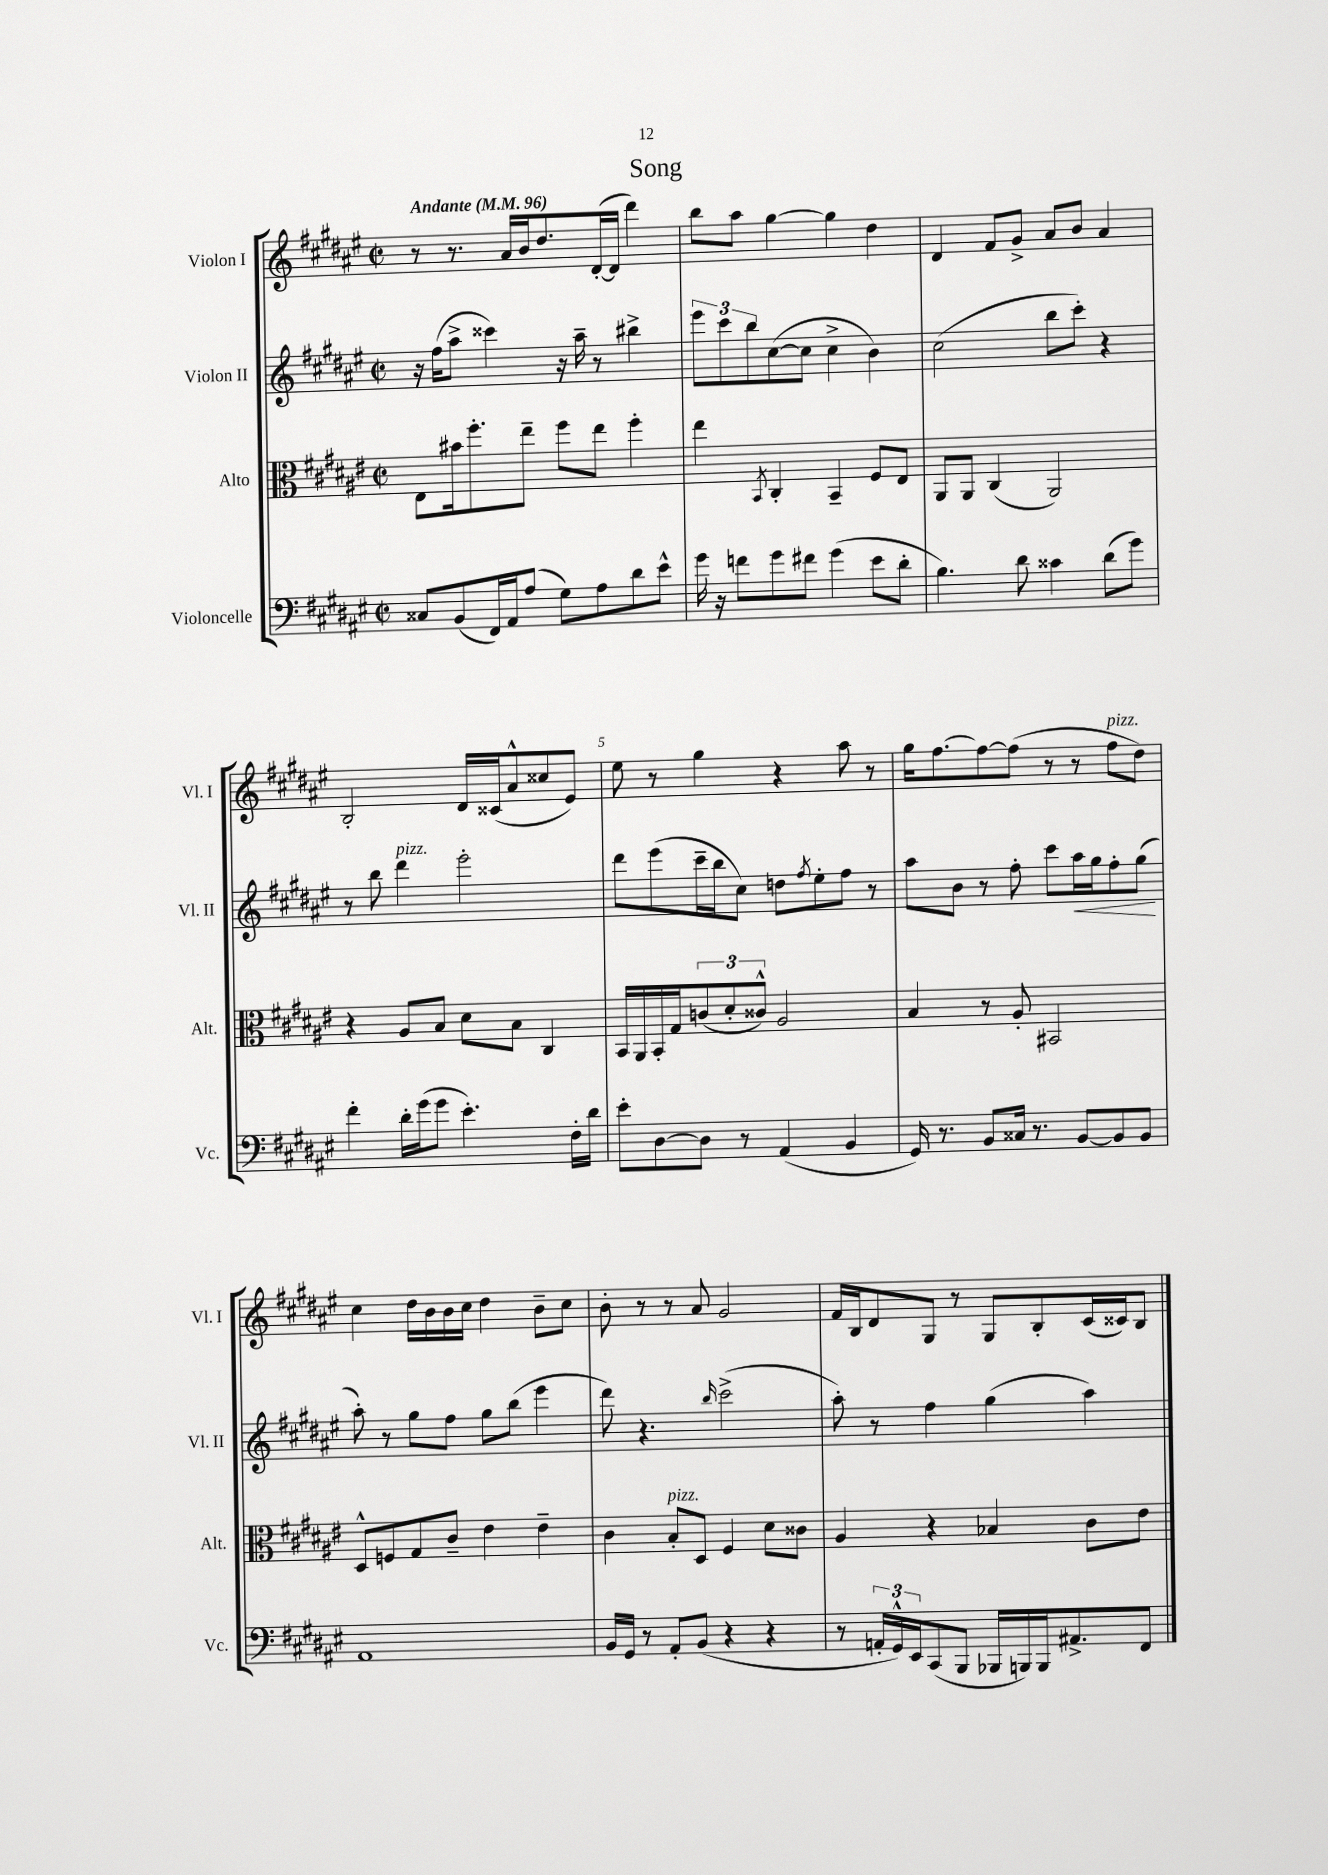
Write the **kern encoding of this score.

**kern	**kern	**kern	**kern
*staff4	*staff3	*staff2	*staff1
*clefF4	*clefC3	*clefG2	*clefG2
*k[f#c#g#d#a#e#]	*k[f#c#g#d#a#e#]	*k[f#c#g#d#a#e#]	*k[f#c#g#d#a#e#]
*M2/2	*M2/2	*M2/2	*M2/2
*met(c|)	*met(c|)	*met(c|)	*met(c|)
*MM96	*MM96	*MM96	*MM96
8C##	8E#	16r	8r
.	.	(16ff#	.
(8BB	16b#	8aa#^	8.r
.	8.ff#'	.	.
16FF#)	.	4ccc##)	.
16AA#	.	.	16a#
(8A#	8ee#~	.	16b
.	.	.	8.dd#
8G#)	8ff#	16r	.
.	.	16aa#~	.
8A#	8ee#	8r	([16d#'
.	.	.	16d#]
8d#	4ff#'	4bb#^	4ddd#)
8e#^^	.	.	.
=	=	=	=
16g#	4ee#	12eee#	8bb
16r	.	.	.
.	.	12ccc#	.
8f	.	.	8aa#
.	.	12bb	.
.	8qBB	.	.
8g#	4C#'	([8cc#	[4gg#
8f#	.	8cc#]	.
(4g#	4BB~	4cc#^	4gg#]
8e#	8F#	4b)	4dd#
8d#'	8E#	.	.
=	=	=	=
4.B)	8AA#	(2cc#	4d#
.	8AA#	.	.
.	(4C#	.	8f#
8d#	.	.	8g#^
4c##	2AA#)	8bb	8a#
.	.	8ccc#')	8b
(8d#	.	4r	4a#
8g#)	.	.	.
=	=	=	=
4f#'	4r	8r	2B'
.	.	8bb	.
16d#'	8A#	4ddd#	.
(16g#	.	.	.
8g#	8B	.	.
4.e#')	8d#	2eee#'	16d#
.	.	.	(16c##
.	8B	.	8a#^^
.	4C#	.	8cc##
16F#'	.	.	8e#)
16d#	.	.	.
=	=	=	=
8e#'	16BB	8ddd#	8ee#
.	16AA#	.	.
[8D#	16BB'	(8eee#	8r
.	16G#	.	.
8D#]	(12c	16ccc#~	4gg#
.	.	16bb	.
.	12d#'	.	.
8r	.	8cc#)	.
.	12c##^^)	.	.
(4AA#	2A#	8dd	4r
.	.	8qff#	.
.	.	8ee#'	.
4BB	.	8ff#	8aa#
.	.	8r	8r
=	=	=	=
16GG#)	4B	8aa#	16gg#
8.r	.	.	[8.ff#
.	.	8b	.
8BB	8r	8r	8ff#_
16C##	8A#'	8ff#'	(8ff#]
8.r	.	.	.
.	2BB#	8ccc#	8r
[8BB	.	16aa#	8r
.	.	16gg#	.
8BB]	.	8ff#'	8ff#
8BB	.	(8gg#	8dd#)
=	=	=	=
1AA#	8D#^^	8aa#')	4cc#
.	8F	8r	.
.	8G#	8gg#	16dd#
.	.	.	16b
.	8c#~	8ff#	16b
.	.	.	16cc#
.	4e#	8gg#	4dd#
.	.	(8bb	.
.	4e#~	4eee#	8b~
.	.	.	8cc#
=	=	=	=
16BB	4c#	8ddd#)	8b'
16GG#	.	.	.
8r	.	4.r	8r
8AA#'	8B'	.	8r
(8BB	8D#	.	8a#
.	.	16qqbb	.
4r	4F#	(2ccc#^	2g#
4r	8d#	.	.
.	8c##	.	.
=	=	=	=
8r	4A#	8aa#')	16f#
.	.	.	16B
24AA'	.	8r	8d#
24GG#^^)	.	.	.
24EE#	.	.	.
(8CC#	4r	4ff#	8G#
8BBB	.	.	8r
16BBB-	4B-	(4gg#	8G#
16BBB)	.	.	.
16BBB	.	.	8B'
8.AA#^	.	.	.
.	8c#	4aa#)	(16c#
.	.	.	16c##)
8FF#	8e#	.	8B
==	==	==	==
*-	*-	*-	*-
